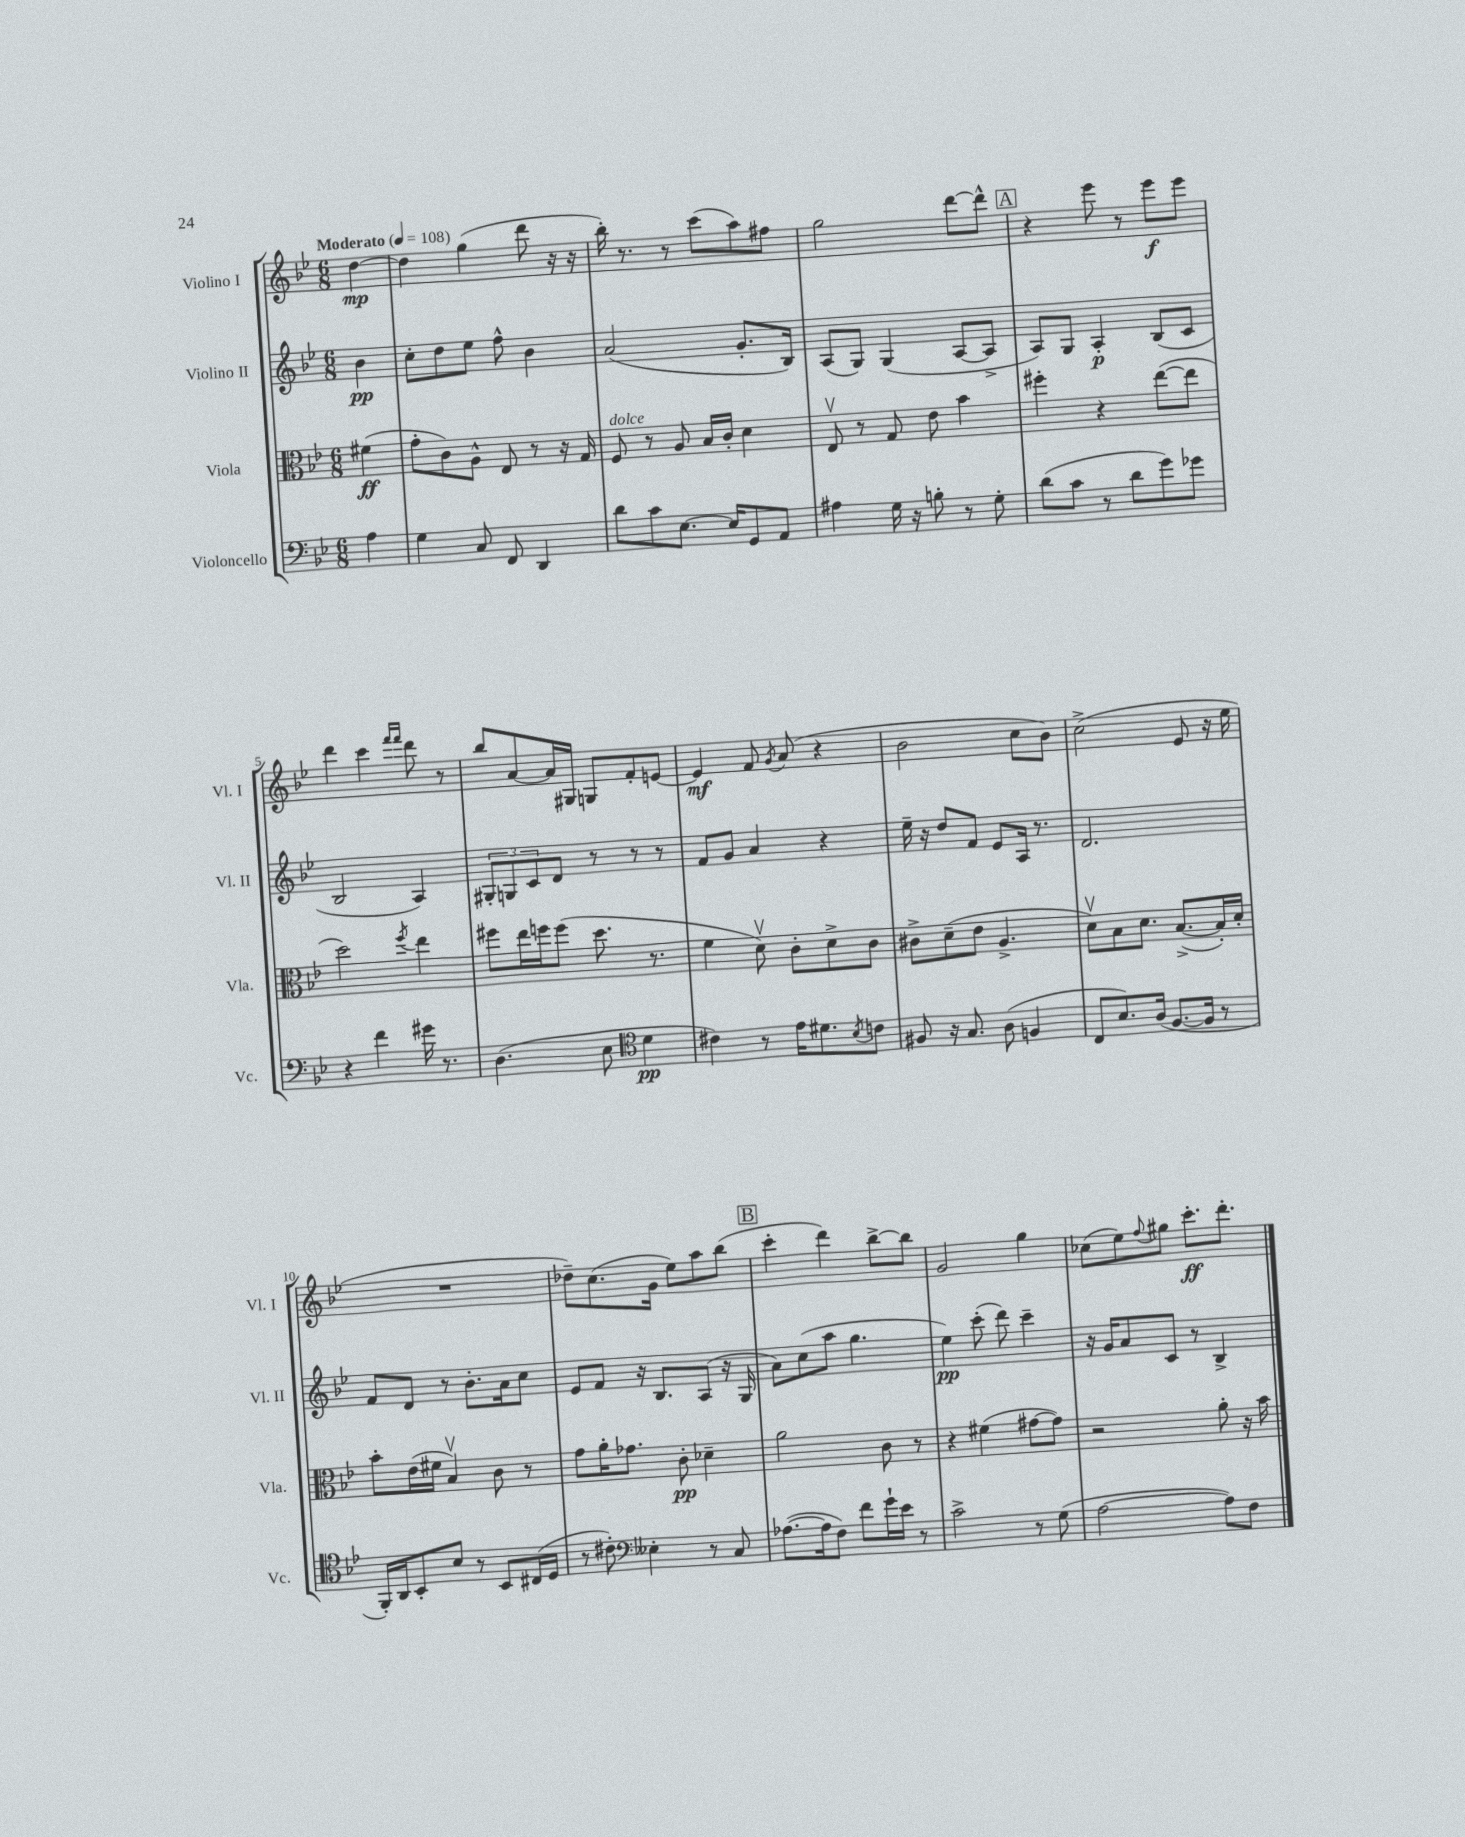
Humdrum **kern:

**kern	**dynam	**kern	**dynam	**kern	**dynam	**kern	**dynam
*part4	*part4	*part3	*part3	*part2	*part2	*part1	*part1
*staff4	*staff4	*staff3	*staff3	*staff2	*staff2	*staff1	*staff1
*I"Violoncello	*	*I"Viola	*	*I"Violino II	*	*I"Violino I	*
*I'Vc.	*	*I'Vla.	*	*I'Vl. II	*	*I'Vl. I	*
*clefF4	*	*clefC3	*	*clefG2	*	*clefG2	*
*k[b-e-]	*	*k[b-e-]	*	*k[b-e-]	*	*k[b-e-]	*
*M6/8	*	*M6/8	*	*M6/8	*	*M6/8	*
*MM108	*	*MM108	*	*MM108	*	*MM108	*
=	=	=	=	=	=	=	=
!	!	!	!	!	!	!LO:TX:a:B:t=Moderato	!
4A\	.	(4f#X\	ff	4b-\	pp	[4dd\	mp
=1	=1	=1	=1	=1	=1	=1	=1
4G\	.	8g'\L	.	8cc'\L	.	4dd\]	.
.	.	8c\)	.	8dd\	.	.	.
8C/	.	8A^^\J	.	8ee-\J	.	(4gg\	.
8FF/	.	8E-/	.	8ff^^\	.	.	.
4DD/	.	8r	.	4b-\	.	8ddd\	.
.	.	16r	.	.	.	16r	.
.	.	16G/	.	.	.	16r	.
=2	=2	=2	=2	=2	=2	=2	=2
!	!	!LO:TX:a:i:t=dolce	!	!	!	!	!
8d\L	.	8F/	.	(2a/	.	16bb-'\)	.
.	.	.	.	.	.	8.r	.
8c\	.	8r	.	.	.	.	.
[8.E-\J	.	8A/	.	.	.	8r	.
.	.	16B-/LL	.	.	.	(8ccc\L	.
16E-/KL]	.	16c'/JJ	.	.	.	.	.
8GG/	.	4d\	.	8.g'/L	.	8aa\)	.
8AA/J	.	.	.	.	.	8ff#X\J	.
.	.	.	.	16B-/Jk)	.	.	.
=3	=3	=3	=3	=3	=3	=3	=3
4A#X\	.	8E-v/	.	(8A/L	.	2gg\	.
.	.	8r	.	8G/J)	.	.	.
16G\	.	8G/	.	(4G/	.	.	.
16r	.	.	.	.	.	.	.
8Bn'\	.	8e-\	.	.	.	.	.
8r	.	4b-\	.	[8A/L	.	[8ddd\L	.
8G'\	.	.	.	8A^/J]	.	8ddd^^\J]	.
!!LO:REH:place=s1:t=A
=4	=4	=4	=4	=4	=4	=4	=4
(8d\L	.	4ff#X'\	.	8A/L)	.	4r	.
8c\J	.	.	.	8G/J	.	.	.
8r	.	4r	.	4A'/	p	8eee-\	.
8d\L	.	.	.	.	.	8r	.
8g\)	.	([8ee-\L	.	(8B-/L	.	8eee-\L	f
8g-X\J	.	8ee-\J]	.	8c/J	.	8eee-\J	.
!!LO:LB:g=z
=5	=5	=5	=5	=5	=5	=5	=5
4r	.	2dd\)	.	2B-/	.	4ddd\	.
4f\	.	.	.	.	.	4ccc\	.
.	.	.	.	.	.	16qqfff/LL	.
.	.	8qff/	.	.	.	16qqfff/JJ	.
16g#X\	.	4ee-\	.	4A/)	.	8ddd\	.
8.r	.	.	.	.	.	.	.
.	.	.	.	.	.	8r	.
=6	=6	=6	=6	=6	=6	=6	=6
(4.D\	.	8ff#X\L	.	12G#X'/L	.	8bb-/L	.
.	.	.	.	12Gn/	.	.	.
.	.	16ee-\L	.	.	.	[8a/	.
.	.	.	.	12c/	.	.	.
.	.	16ffn\J	.	.	.	.	.
.	.	(8ff\J	.	8d/J	.	16a/L]	.
.	.	.	.	.	.	16G#X/JJ	.
8E-\	.	8.dd\	.	8r	.	8Gn/L	.
*clefC4	*	*	*	*	*	*	*
4d\	pp	.	.	8r	.	8f'/	.
.	.	8.r	.	.	.	.	.
.	.	.	.	8r	.	[8en/J	.
=7	=7	=7	=7	=7	=7	=7	=7
4c#X\)	.	4f\	.	8f/L	.	4e/]	mf
.	.	.	.	8g/J	.	.	.
8r	.	8dv\)	.	4a/	.	8f/	.
.	.	.	.	.	.	8qg/	.
16e-\KL	.	8c'\L	.	.	.	(8a/	.
8.d#X\	.	.	.	.	.	.	.
.	.	8d^\	.	4r	.	4r	.
8qB-/	.	.	.	.	.	.	.
8cn\J	.	8c\J	.	.	.	.	.
=8	=8	=8	=8	=8	=8	=8	=8
8F#X/	.	8c#X^\L	.	16ee-~\	.	2b-\	.
.	.	.	.	16r	.	.	.
16r	.	(8d~\	.	8dd/L	.	.	.
8.G/	.	.	.	.	.	.	.
.	.	8e-\J	.	8f/J	.	.	.
(8A\	.	4.A^/	.	8e-/L	.	.	.
4Fn/	.	.	.	16A/Jk	.	8cc\L	.
.	.	.	.	8.r	.	.	.
.	.	.	.	.	.	8b-\J)	.
=9	=9	=9	=9	=9	=9	=9	=9
8C/L	.	8dv\L)	.	2.d/	.	(2cc^\	.
8.B-/)	.	8B-\	.	.	.	.	.
.	.	8.d\J	.	.	.	.	.
(16A/Jk	.	.	.	.	.	.	.
[8.F/L	.	.	.	.	.	.	.
.	.	([8.B-^/L	.	.	.	.	.
.	.	.	.	.	.	8e-/	.
16F/Jk]	.	.	.	.	.	.	.
8r	.	16B-'/L])	.	.	.	16r	.
.	.	16d'/JJ	.	.	.	16ee-\	.
!!LO:LB:g=z
=10	=10	=10	=10	=10	=10	=10	=10
16FF'/LL)	.	8b-'\L	.	8f/L	.	2.r	.
16AA/J	.	.	.	.	.	.	.
8BB-'/	.	(16e-\L	.	8d/J	.	.	.
.	.	16f#X\JJ	.	.	.	.	.
8B-/J	.	4B-v/)	.	8r	.	.	.
8r	.	.	.	8.b-'\L	.	.	.
8BB-/L	.	8c\	.	.	.	.	.
.	.	.	.	16a\k	.	.	.
(16C#X/L	.	8r	.	8cc\J	.	.	.
16D/JJ	.	.	.	.	.	.	.
=11	=11	=11	=11	=11	=11	=11	=11
8r	.	8g\L	.	8e-/L	.	8dd-X~\L)	.
8c#X'\)	.	16a'\K	.	8f/J	.	(8.cc\	.
.	.	8.g-X\J	.	.	.	.	.
*clefF4	*	*	*	*	*	*	*
4E--X'\	.	.	.	16r	.	.	.
.	.	.	.	8.B-/L	.	16g\Jk	.
.	.	8c'\	pp	.	.	8ee-\L)	.
8r	.	4d-X~\	.	(8A/J	.	8aa\	.
8C/	.	.	.	16r	.	(8bb-\J	.
.	.	.	.	16G/	.	.	.
!!LO:REH:place=s1:t=B
=12	=12	=12	=12	=12	=12	=12	=12
([8.A-X\L	.	2a\	.	8a\L)	.	4ccc'\	.
.	.	.	.	(8cc\	.	.	.
16A-\k]	.	.	.	.	.	.	.
8F\J)	.	.	.	8aa\J	.	4ddd\)	.
8f\L	.	.	.	4.gg\	.	.	.
16g`\L	.	8c\	.	.	.	[8bb-^\L	.
16e-\JJ	.	.	.	.	.	.	.
8r	.	8r	.	.	.	8bb-\J]	.
=13	=13	=13	=13	=13	=13	=13	=13
2c^\	.	4r	.	4ee-\)	pp	2g/	.
.	.	(4f#X\	.	(8ccc'\	.	.	.
.	.	.	.	8ddd\)	.	.	.
8r	.	[8g#X\L	.	4ccc~\	.	4gg\	.
(8G\	.	8g#\J])	.	.	.	.	.
=14	=14	=14	=14	=14	=14	=14	=14
[2A\	.	2r	.	16r	.	(8cc-X\L	.
.	.	.	.	16g/KL	.	.	.
.	.	.	.	8a/	.	8ee-\)	.
.	.	.	.	.	.	8qqff/	.
.	.	.	.	8c/J	.	8gg#X\J	.
.	.	.	.	8r	.	8.ccc'\L	ff
8A\L])	.	8a'\	.	4B-^/	.	.	.
.	.	.	.	.	.	8.ddd'\J	.
8F\J	.	16r	.	.	.	.	.
.	.	16b-\	.	.	.	.	.
==	==	==	==	==	==	==	==
*-	*-	*-	*-	*-	*-	*-	*-
